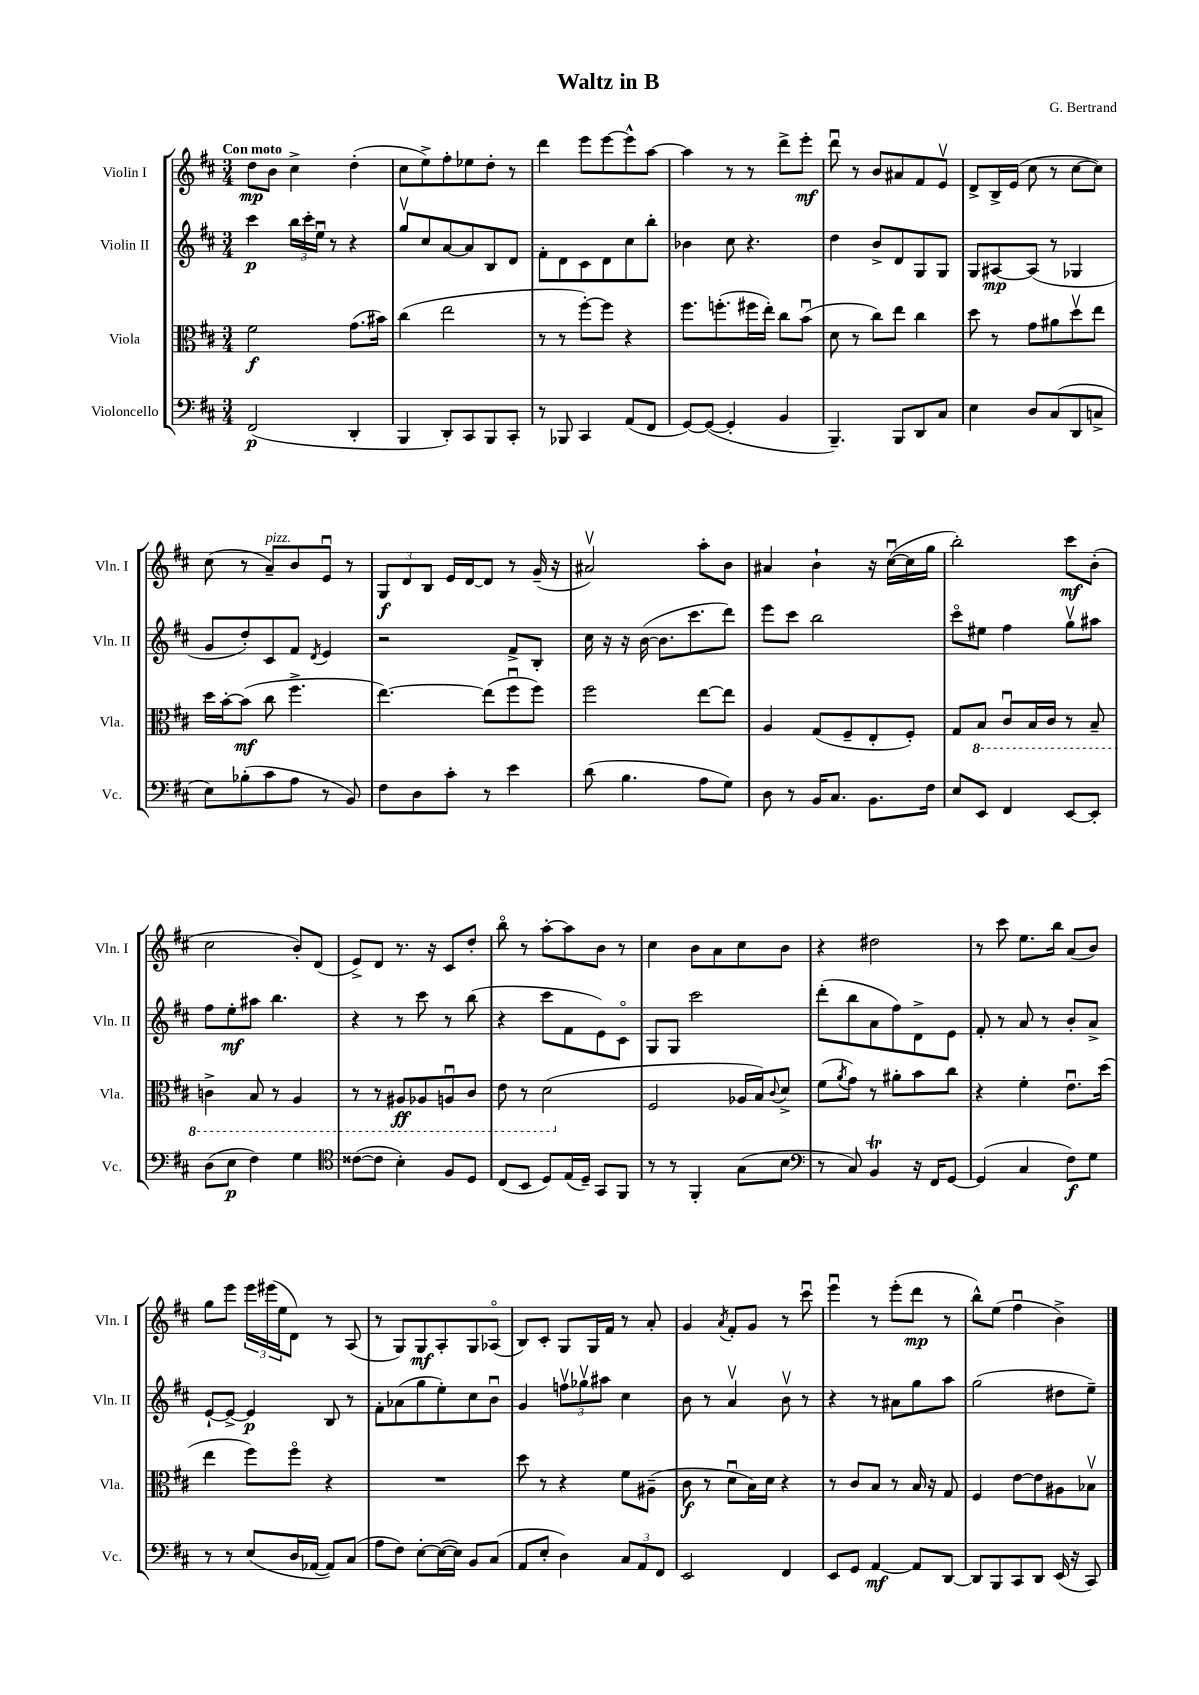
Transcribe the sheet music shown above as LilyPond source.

\header { title = "Waltz in B" composer = "G. Bertrand" }
<<
\new StaffGroup <<
\new Staff = "s0" \with { instrumentName = "Violin I" shortInstrumentName = "Vln. I" } {
    \clef treble \key d \major \numericTimeSignature \time 3/4 \tempo "Con moto"
    d''8\mp b'8 cis''4-> d''4-.( |
    cis''8 e''8->) fis''8-. ees''8 d''8-. r8 |
    d'''4 e'''8 e'''8~ e'''8-^ a''8~ |
    a''4 r8 r8 d'''8-> e'''8-.\mf |
    d'''8\downbow r8 b'8 ais'8 fis'8 e'8\upbow |
    d'8-> b16-> e'16( cis''8 r8 cis''8~ cis''8) |
    cis''8( r8 a'8--^\markup { \italic "pizz." }) b'8 e'8\downbow r8 |
    \tuplet 3/2 { g8\f d'8 b8 } e'16 d'16~ d'8 r8 g'16--( r16 |
    ais'2\upbow) a''8-. b'8 |
    ais'4 b'4-! r16 cis''16~\downbow( cis''16 g''16 |
    b''2-.) cis'''8\mf b'8-.( |
    cis''2 b'8-.) d'8( |
    e'8->) d'8 r8. r16 cis'8 d''8-. |
    b''8\flageolet r8 a''8~-. a''8 b'8 r8 |
    cis''4 b'8 a'8 cis''8 b'8 |
    r4 dis''2 |
    r8 cis'''8 e''8. b''16 a'8( b'8) |
    g''8 e'''8 \tuplet 3/2 { e'''16 eis'''16( e''16 } d'8) r8 a8( |
    r8 g8) g8\mf a8-. g8 aes8\flageolet( |
    b8) cis'8-. g8 g16 fis'16 r8 a'8-. |
    g'4 \acciaccatura { a'8 } fis'8-. g'8 r8 cis'''8\downbow |
    e'''4\downbow r8 e'''8-.( d'''8\mp r8 |
    b''8-^) e''8( fis''4\downbow b'4->) \bar "|." |
}
\new Staff = "s1" \with { instrumentName = "Violin II" shortInstrumentName = "Vln. II" } {
    \clef treble \key d \major \numericTimeSignature \time 3/4
    cis'''4\p \tuplet 3/2 { b''16 cis'''16-. e''16\downbow } r8 r4 |
    g''8\upbow cis''8 a'8~ a'8 b8 d'8 |
    fis'8-. d'8 cis'8 d'8 cis''8 b''8-. |
    bes'4 cis''8 r4. |
    d''4 b'8-> d'8 g8 g8 |
    g8 ais8~\mp ais8( r8 ges4 |
    g'8 d''8-.) cis'8 fis'8 \acciaccatura { d'8 } e'4 |
    r2 fis'8-> b8-. |
    cis''16 r16 r16 b'16~( b'8. cis'''8. d'''8) |
    e'''8 cis'''8 b''2 |
    cis'''8\flageolet eis''8 fis''4 g''8\upbow ais''8 |
    fis''8 e''8-.\mf ais''8 b''4. |
    r4 r8 cis'''8 r8 b''8( |
    r4 cis'''8 fis'8 e'8) cis'8\flageolet |
    g8 g8 cis'''2 |
    d'''8-.( b''8 a'8 fis''8) d'8-> e'8 |
    fis'8-. r8 a'8 r8 b'8-. a'8-> |
    e'8~-! e'8~-> e'4\p b8 r8 |
    fis'8-. aes'8( g''8 e''8-.) cis''8 b'8\downbow |
    g'4 \tuplet 3/2 { f''8\upbow ges''8\upbow ais''8 } cis''4 |
    b'8 r8 a'4\upbow b'8\upbow r8 |
    r4 r8 ais'8 g''8 a''8 |
    g''2( dis''8 e''8--) \bar "|." |
}
\new Staff = "s2" \with { instrumentName = "Viola" shortInstrumentName = "Vla." } {
    \clef alto \key d \major \numericTimeSignature \time 3/4
    fis'2\f g'8.( bis'16) |
    cis''4( e''2 |
    r8 r8 fis''8~-.) fis''8 r4 |
    fis''8. f''8.-.( fis''16 e''16-.) cis''8 b'8\downbow( |
    d'8 r8 cis''8) e''8 cis''4 |
    d''8 r8 g'8 ais'8 d''8\upbow e''8 |
    d''16 b'16~-. b'8\mf( cis''8 fis''4.-> |
    e''4.~) e''8( fis''8\downbow fis''8) |
    fis''2 e''8~ e''8 |
    a4 g8( fis8-- e8-. fis8-.) |
    g8 \ottava #-1 b,8 cis8\downbow b,16 cis16 r8 b,8-- |
    c4-> b,8 r8 a,4 |
    r8 r8 ais,8\ff aes,8 a,8\downbow cis8 |
    e8 r8 d2( \ottava #0 |
    fis2 aes16 b16) \appoggiatura { cis'8 } d'8-> |
    fis'8( \acciaccatura { a'8 } g'8) r8 ais'8-. b'8 cis''8 |
    r4 fis'4-. e'8.\downbow d''16( |
    e''4 fis''8) fis''8\flageolet r4 |
    R2. |
    d''8 r8 r4 fis'8 ais8--( |
    cis'8\f r8 d'8\downbow b16) d'16 r4 |
    r8 cis'8 b8 r8 b16 r16 g8 |
    fis4 e'8~ e'8 ais8 bes8\upbow \bar "|." |
}
\new Staff = "s3" \with { instrumentName = "Violoncello" shortInstrumentName = "Vc." } {
    \clef bass \key d \major \numericTimeSignature \time 3/4
    fis,2\p( d,4-. |
    b,,4 d,8-.) cis,8 b,,8 cis,8-. |
    r8 bes,,8 cis,4 a,8( fis,8 |
    g,8~) g,8~( g,4-. b,4 |
    b,,4.--) b,,8 d,8 cis8 |
    e4 d8 cis8( d,8 c8-> |
    e8) bes8-.( cis'8 a8 r8 b,8) |
    fis8 d8 cis'8-. r8 e'4 |
    d'8( b4. a8 g8) |
    d8 r8 b,16 cis8. b,8. fis16 |
    e8 e,8 fis,4 e,8~ e,8-. |
    d8( e8\p fis4) g4 |
    \clef tenor cisis'8~( cisis'8 b4-.) fis8 d8 |
    cis8( b,8 d8) e16( d16--) g,8 fis,8 |
    r8 r8 fis,4-. g8( b8 |
    \clef bass r8 cis8) b,4\trill r16 fis,16 g,8~ |
    g,4( cis4 fis8\f) g8 |
    r8 r8 e8( d16 aes,16~ aes,8) cis8( |
    a8 fis8) e8~-. e16~( e16) b,8 cis8( |
    a,8 e8-. d4) \tuplet 3/2 { cis8 a,8 fis,8 } |
    e,2 fis,4 |
    e,8 g,8 a,4~\mf a,8 d,8~ |
    d,8 b,,8 cis,8 d,8 e,16( r16 cis,8) \bar "|." |
}
>>
>>
\layout { \context { \Score \remove "Bar_number_engraver" } }
